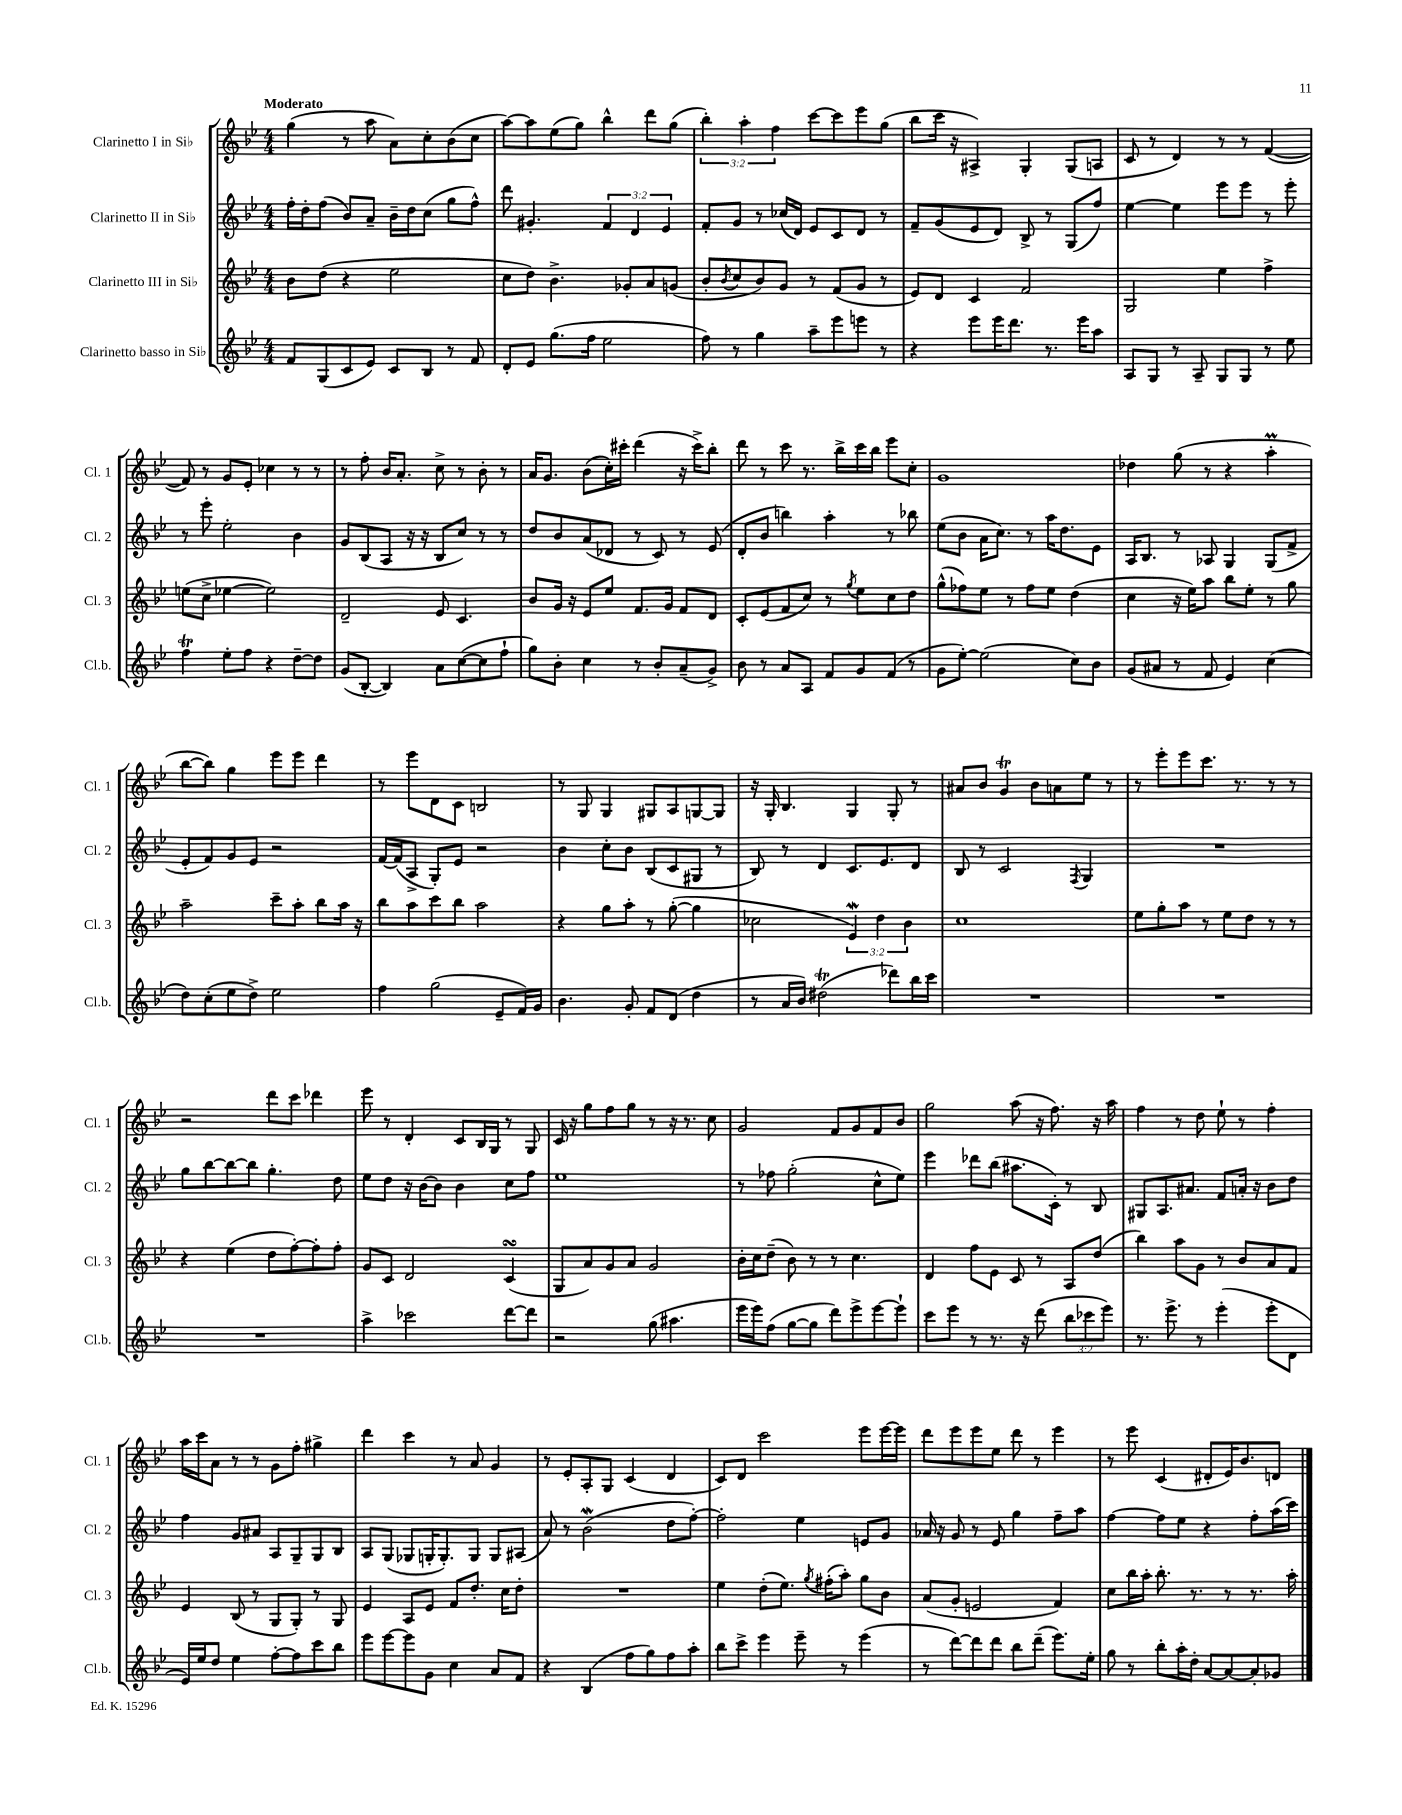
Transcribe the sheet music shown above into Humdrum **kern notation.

**kern	**kern	**kern	**kern
*staff4	*staff3	*staff2	*staff1
*clefG2	*clefG2	*clefG2	*clefG2
*k[b-e-]	*k[b-e-]	*k[b-e-]	*k[b-e-]
*M4/4	*M4/4	*M4/4	*M4/4
8f	8b-	16ff'	(4gg
.	.	16dd'	.
(8G	(8dd	(8ff	.
8c	4r	8b-)	8r
8e-)	.	8a~	8aa
8c	2ee-	16b-~	8a)
.	.	16dd	.
8B-	.	(8cc	8cc'
8r	.	8gg	(8b-
8f	.	8ff^^)	8cc
=	=	=	=
8d'	8cc	8ddd	[8aa)
8e-	8dd)	4.g#'	8aa]
(8.gg	4.b-^	.	(8ee-
.	.	.	8gg)
16ff	.	.	.
2ee-	.	6f	4bb-^^
.	8g-'	.	.
.	.	6d	.
.	8a	.	8ddd
.	.	6e-	.
.	(8g	.	(8gg
=	=	=	=
8ff)	8b-'	8f'	6bb-')
.	8qb-	.	.
8r	8cc	8g	.
.	.	.	6aa'
4gg	8b-)	8r	.
.	.	.	6ff
.	8g	(16cc-	.
.	.	16d)	.
8aa~	8r	8e-	[8ccc
8eee-	(8f	8c	8ccc]
8eee	8g	8d	8eee-
8r	8r	8r	(8gg
=	=	=	=
4r	8e-)	8f~	8bb-
.	8d	(8g	16ccc
.	.	.	16r
8eee-	4c	8e-	4A#^)
16eee-	.	8d)	.
8.ddd	.	.	.
.	2f	8B-^	4G'
8.r	.	8r	.
.	.	(8G	(8G
16eee-	.	.	.
8aa	.	8ff)	8A
=	=	=	=
8A	2G	[4ee-	8c
8G	.	.	8r
8r	.	4ee-]	4d)
8A~	.	.	.
8G	4ee-	8eee-	8r
8G	.	8eee-	8r
8r	4ff^	8r	([4f
8ee-	.	8eee-'	.
=	=	=	=
4ff	(8ee	8r	8f])
.	8cc^	8eee-'	8r
8ee-'	[4ee-	2ee-'	8g
8ff	.	.	8e-'
4r	2ee-])	.	4cc-
[8dd~	.	4b-	8r
8dd]	.	.	8r
=	=	=	=
(8g	2d~	8g	8r
[8B-'	.	(8B-	8ff'
4B-])	.	8A	16b-
.	.	.	8.a'
.	.	16r	.
.	.	16r	.
8a	8e-	8B-	8cc^
([8cc	4.c	8cc)	8r
8cc]	.	8r	8b-'
8ff`	.	8r	8r
=	=	=	=
8gg)	8b-	8dd	16a
.	.	.	8.g
8b-'	16g	8b-	.
.	16r	.	.
4cc	8e-	(8a	(8b-
.	8ee-	8d-	16cc')
.	.	.	16ccc#'
8r	8.f	8r	(4ddd
8b-'	.	8c)	.
.	16g	.	.
(8a~	8f	8r	16r
.	.	.	16ccc#^)
8g^)	8d	(8e-	8bb-'
=	=	=	=
8b-	8c'	8d'	8ddd
8r	(8e-	8b-	8r
8a	8f	4bb)	8ccc
8A	8cc)	.	8.r
8f	8r	4aa'	.
.	.	.	16bb-^
.	8qgg	.	.
8g	8ee-	.	16ccc
.	.	.	16bb-
(8f	8cc	8r	8eee-
8r	8dd	8bb-	8cc'
=	=	=	=
8g	(8gg^^	(8ee-	1g
[8ee-')	8ff-)	8b-	.
(2ee-]	8ee-	16a	.
.	.	8.cc)	.
.	8r	.	.
.	8ff-	8r	.
.	8ee-	16aa	.
.	.	8.dd	.
8cc)	(4dd	.	.
8b-	.	8e-	.
=	=	=	=
(8g	4cc	16A	4dd-
.	.	8.B-	.
8a#	.	.	.
8r	16r	8r	(8gg
.	16ee-)	.	.
8f	8aa	8A-	8r
4e-)	8bb-	4G	4r
.	8ee-'	.	.
(4cc	8r	(8G	4aa'
.	8gg	8f^	.
=	=	=	=
8dd)	2aa~	8e-'	[8bb-
(8cc'	.	8f)	8bb-])
8ee-	.	8g	4gg
8dd^)	.	8e-	.
2ee-	8ccc~	2r	8eee-
.	8aa'	.	8eee-
.	8bb-	.	4ddd
.	16aa	.	.
.	16r	.	.
=	=	=	=
4ff	8bb-	[16f	8r
.	.	(16f]	.
.	8aa	8A^	8eee-
(2gg	8ccc	8G')	8d
.	8bb-	8e-	8c
.	2aa	2r	2B
8e-~	.	.	.
16f)	.	.	.
16g	.	.	.
=	=	=	=
4.b-	4r	4b-	8r
.	.	.	8G
.	8gg	8cc'	4G
8g'	8aa'	8b-	.
8f	8r	(8B-	8G#
(8d	([8gg'	8c	8A
4dd	4gg]	8G#	[8G
.	.	8r	8G]
=	=	=	=
8r	2cc-	8B-)	16r
.	.	.	16G'
16a	.	8r	4.B-
16b-)	.	.	.
(2dd#	.	4d	.
.	6e-)	8.c	4G
.	6dd	.	.
.	.	8.e-	.
8ddd-)	.	.	8G'
.	6b-	.	.
16bb-	.	8d	8r
16ccc	.	.	.
=	=	=	=
1r	1cc	8B-	8a#
.	.	8r	8b-
.	.	2c	4g
.	.	.	8b-
.	.	.	8a
.	.	8qF	.
.	.	4G	8ee-
.	.	.	8r
=	=	=	=
1r	8ee-	1r	8r
.	8gg'	.	8eee-'
.	8aa	.	8eee-
.	8r	.	8.ccc
.	8ee-	.	.
.	.	.	8.r
.	8dd	.	.
.	8r	.	8r
.	8r	.	8r
=	=	=	=
1r	4r	8gg	2r
.	.	[8bb-	.
.	(4ee-	8bb-_	.
.	.	8bb-]	.
.	8dd	4.gg'	8ddd
.	[8ff')	.	8ccc
.	8ff']	.	4ddd-
.	8ff'	8dd	.
=	=	=	=
4aa^	8g	8ee-	8eee-
.	8c	8dd	8r
2ccc-	2d	16r	4d'
.	.	[16b-	.
.	.	8b-]	.
.	.	4b-	8c
.	.	.	16B-
.	.	.	16G
[8ddd	(4c	8cc	8r
8ddd]	.	8ff	8G
=	=	=	=
2r	8G	1ee-	16c
.	.	.	16r
.	8a)	.	8gg
.	8g	.	8ff
.	8a	.	8gg
(8gg	2g	.	8r
4.aa#	.	.	16r
.	.	.	8.r
.	.	.	8cc
=	=	=	=
16eee-	16b-'	8r	2g
16eee-)	16cc	.	.
(8ff	(8dd~	8ff-	.
[8gg	8b-)	(2gg'	.
8gg]	8r	.	.
8ddd)	8r	.	8f
8eee-^	4.cc	.	8g
[8eee-	.	8cc^^	8f
8eee-`]	.	8ee-)	8b-
=	=	=	=
8ccc	4d	4eee-	2gg
8eee-	.	.	.
8r	8ff	8ddd-	.
8.r	8e-	(8bb-	.
.	8c	8.aa#	(8aa
16r	.	.	.
(8ddd	8r	.	16r
.	.	16c')	8.ff)
12bb-	8A	8r	.
12ccc-	.	.	.
.	(8dd	8B-	16r
12eee-)	.	.	.
.	.	.	16aa
=	=	=	=
8.r	4bb-)	8G#	4ff
.	.	8.A	.
8.eee-^	.	.	.
.	8aa	.	8r
.	.	8.a#	.
8r	8g	.	8dd
(4eee-'	8r	8f	8ee-`
.	8b-	16a'	8r
.	.	16r	.
8eee-'	8a	8b-	4ff'
8d	8f	8dd	.
=	=	=	=
16e-)	4e-	4ff	16aa
16ee-	.	.	16ccc
8dd	.	.	8a
4ee-	(8B-	8g	8r
.	8r	8a#	8r
[8ff'	8G	8A	8g
8ff]	8G')	8G~	8ff'
8ccc	8r	8G	4gg#^
8bb-	8G	8B-	.
=	=	=	=
8eee-	4e-	8A	4ddd
[8eee-	.	(8G	.
8eee-]	8A	8G-	4ccc
8g	8e-	16G'	.
.	.	8.G')	.
4cc	8f	.	8r
.	8.dd'	8G	8a
8a	.	8G	4g
.	16cc	.	.
8f	8dd'	(8A#	.
=	=	=	=
4r	1r	8a)	8r
.	.	8r	8e-'
(4B-	.	(2b-	8A'
.	.	.	8G
8ff	.	.	(4c
8gg)	.	.	.
8ff	.	8dd	4d
8aa'	.	[8ff')	.
=	=	=	=
8bb-	4ee-	2ff']	8c)
8ccc^	.	.	8d
4eee-	(8dd'	.	2ccc
.	8.ee-)	.	.
8eee-~	.	4ee-	.
.	8qgg	.	.
.	(16ff#'	.	.
8r	8aa')	.	.
(4eee-	8gg	8e	8eee-
.	8b-	8g	[16eee-
.	.	.	16eee-]
=	=	=	=
8r	(8a	16a-	8ddd
.	.	16r	.
[8ddd)	8g'	8g	8eee-
8ddd]	2e	8r	8eee-
8ddd	.	8e-	8ee-
8bb-	.	4gg	8ddd
(8ddd~	.	.	8r
8.eee-)	4f)	8ff~	4eee-
.	.	8aa	.
16ee-'	.	.	.
=	=	=	=
8gg	8cc	[4ff	8r
8r	16bb-	.	8eee-
.	16aa'	.	.
8bb-'	8.bb-'	8ff]	(4c
16aa'	.	8ee-	.
16dd'	8.r	.	.
[8a	.	4r	8d#'
8a_	8r	.	16e-)
.	.	.	8.b-
8a']	8.r	8ff'	.
8g-	.	(16aa	8d
.	16aa'	16ccc)	.
==	==	==	==
*-	*-	*-	*-
